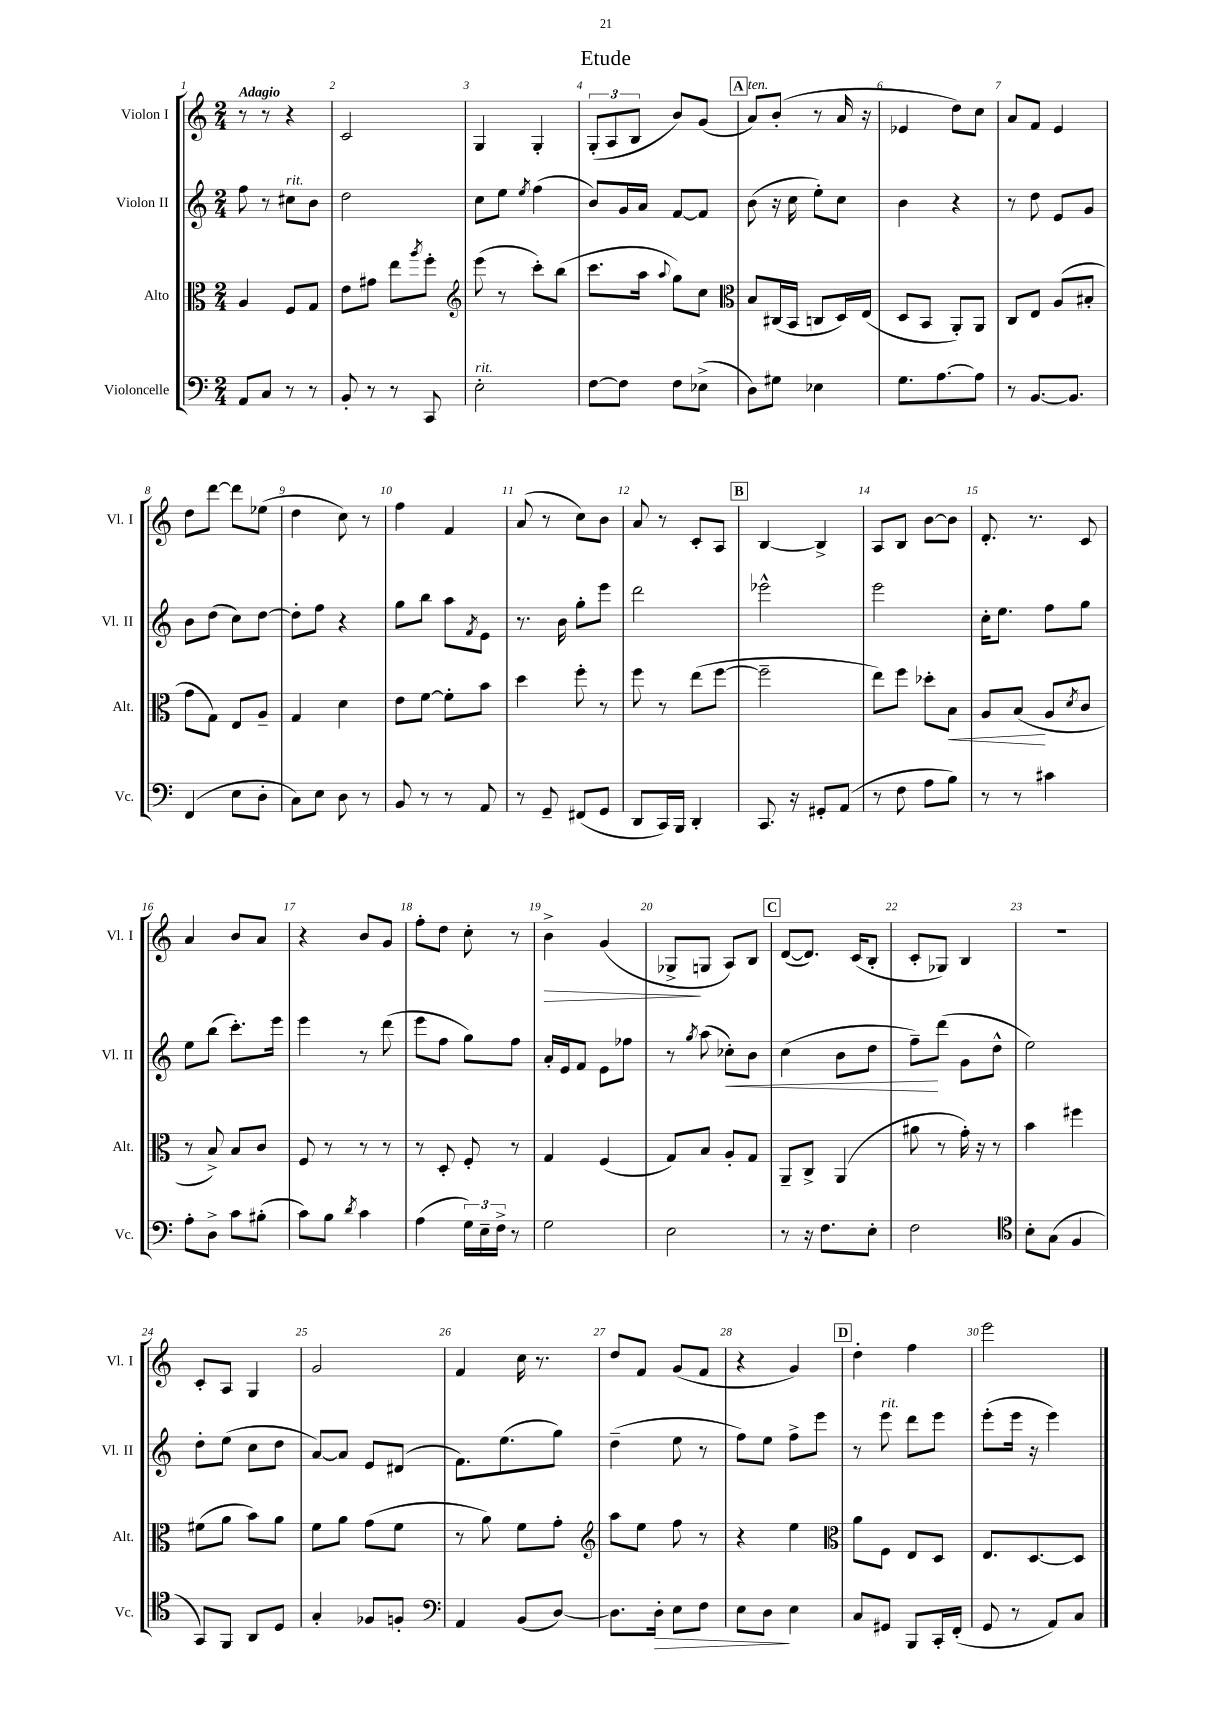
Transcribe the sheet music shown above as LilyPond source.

\header { title = "Etude" }
<<
\new StaffGroup <<
\new Staff = "s0" \with { instrumentName = "Violon I" shortInstrumentName = "Vl. I" } {
    \clef treble \key c \major \numericTimeSignature \time 2/4 \tempo "Adagio"
    r8 r8 r4 |
    c'2 |
    g4 g4-. |
    \tuplet 3/2 { g8-.( a8 b8 } b'8) g'8( |
    \mark \markup { \box "A" } a'8^\markup { \italic "ten." }) b'8-.( r8 a'16 r16 |
    ees'4 d''8) c''8 |
    a'8 f'8 e'4 |
    d''8 d'''8~ d'''8 ees''8( |
    d''4 c''8) r8 |
    f''4 f'4 |
    a'8( r8 c''8) b'8 |
    a'8 r8 c'8-. a8 |
    \mark \markup { \box "B" } b4~ b4-> |
    a8 b8 b'8~ b'8 |
    d'8.-. r8. c'8 |
    a'4 b'8 a'8 |
    r4 b'8 g'8 |
    f''8-. d''8 c''8-. r8 |
    b'4->\> g'4( |
    ges8->\! g8 a8) b8 |
    \mark \markup { \box "C" } d'8~( d'8.) c'16( b8-. |
    c'8-. ges8) b4 |
    R2 |
    c'8-. a8 g4 |
    g'2 |
    f'4 c''16 r8. |
    d''8 f'8 g'8( f'8 |
    r4 g'4) |
    \mark \markup { \box "D" } d''4-. f''4 |
    e'''2 \bar "|." |
}
\new Staff = "s1" \with { instrumentName = "Violon II" shortInstrumentName = "Vl. II" } {
    \clef treble \key c \major \numericTimeSignature \time 2/4
    f''8 r8 cis''8^\markup { \italic "rit." } b'8 |
    d''2 |
    c''8 e''8 \acciaccatura { e''8 } f''4( |
    b'8) g'16 a'16 f'8~ f'8 |
    \mark \markup { \box "A" } b'8( r16 c''16 e''8-.) c''8 |
    b'4 r4 |
    r8 d''8 e'8 g'8 |
    b'8 d''8( c''8) d''8~ |
    d''8-. f''8 r4 |
    g''8 b''8 a''8 \acciaccatura { f'8 } e'8 |
    r8. b'16 g''8-. e'''8 |
    d'''2 |
    \mark \markup { \box "B" } ees'''2-^ |
    e'''2 |
    c''16-. e''8. f''8 g''8 |
    e''8 b''8( c'''8.-.) e'''16 |
    e'''4 r8 d'''8( |
    e'''8 f''8 g''8) f''8 |
    a'16-. e'16 f'8 e'8 fes''8 |
    r8 \acciaccatura { g''8 } a''8( ces''8-.\<) b'8 |
    \mark \markup { \box "C" } c''4( b'8 d''8 |
    f''8--\!) d'''8( g'8 d''8-^ |
    e''2) |
    d''8-. e''8( c''8 d''8 |
    a'8~) a'8 e'8 dis'8( |
    f'8.) e''8.( g''8) |
    d''4--( e''8 r8 |
    f''8) e''8 f''8-> e'''8 |
    \mark \markup { \box "D" } r8 e'''8^\markup { \italic "rit." } d'''8 e'''8 |
    e'''8-.( e'''16 r16 e'''4) \bar "|." |
}
\new Staff = "s2" \with { instrumentName = "Alto" shortInstrumentName = "Alt." } {
    \clef alto \key c \major \numericTimeSignature \time 2/4
    a4 f8 g8 |
    e'8 gis'8 e''8 \acciaccatura { a''8 } f''8-. |
    \clef treble e'''8( r8 c'''8-.) b''8( |
    c'''8. a''16 \appoggiatura { a''8 } g''8) c''8 |
    \mark \markup { \box "A" } \clef alto b8 cis16( b,16 c8 d16) e16( |
    d8 b,8 a,8-.) a,8 |
    c8 e8 a8( bis8-. |
    g'8 g8) e8 a8-- |
    g4 d'4 |
    e'8 f'8~ f'8-. b'8 |
    d''4 f''8-. r8 |
    f''8 r8 e''8( f''8~ |
    \mark \markup { \box "B" } f''2-- |
    e''8) f''8 des''8-. b8\< |
    a8 b8\!( a8 \acciaccatura { d'8 } c'8 |
    r8 b8->) b8 c'8 |
    f8 r8 r8 r8 |
    r8 d8-. f8-. r8 |
    g4 f4( |
    g8) b8 a8-. g8 |
    \mark \markup { \box "C" } a,8-- c8-> a,4( |
    ais'8 r8 g'16-.) r16 r8 |
    b'4 fis''4 |
    fis'8( a'8 b'8) a'8 |
    f'8 a'8 g'8( f'8 |
    r8 a'8) f'8 g'8-. |
    \clef treble a''8 e''8 f''8 r8 |
    r4 e''4 |
    \mark \markup { \box "D" } \clef alto a'8 f8 e8 d8 |
    e8. d8.~ d8 \bar "|." |
}
\new Staff = "s3" \with { instrumentName = "Violoncelle" shortInstrumentName = "Vc." } {
    \clef bass \key c \major \numericTimeSignature \time 2/4
    a,8 c8 r8 r8 |
    b,8-. r8 r8 c,8 |
    e2-.^\markup { \italic "rit." } |
    f8~ f8 f8 ees8->( |
    \mark \markup { \box "A" } d8) gis8 ees4 |
    g8. a8.~ a8 |
    r8 b,8.~ b,8. |
    f,4( e8 d8-. |
    c8) e8 d8 r8 |
    b,8 r8 r8 a,8 |
    r8 g,8-- fis,8( g,8 |
    d,8 c,16) b,,16 d,4-. |
    \mark \markup { \box "B" } c,8. r16 gis,8-. a,8( |
    r8 f8 a8 b8) |
    r8 r8 cis'4 |
    a8-. d8-> c'8 bis8-.( |
    c'8) b8 \acciaccatura { d'8 } c'4 |
    a4( \tuplet 3/2 { g16) e16-- f16-> } r8 |
    g2 |
    e2 |
    \mark \markup { \box "C" } r8 r16 f8. e8-. |
    f2 |
    \clef tenor b8-. g8( f4 |
    g,8) f,8 a,8 d8 |
    g4-. fes8 f8-. |
    \clef bass a,4 b,8( d8~) |
    d8. d16-.\> e8 f8 |
    e8 d8\! e4 |
    \mark \markup { \box "D" } c8 gis,8 b,,8 c,16-. f,16-.( |
    g,8 r8 a,8) c8 \bar "|." |
}
>>
>>
\layout { \context { \Score \override BarNumber.break-visibility = ##(#f #t #t) barNumberVisibility = #all-bar-numbers-visible } }
